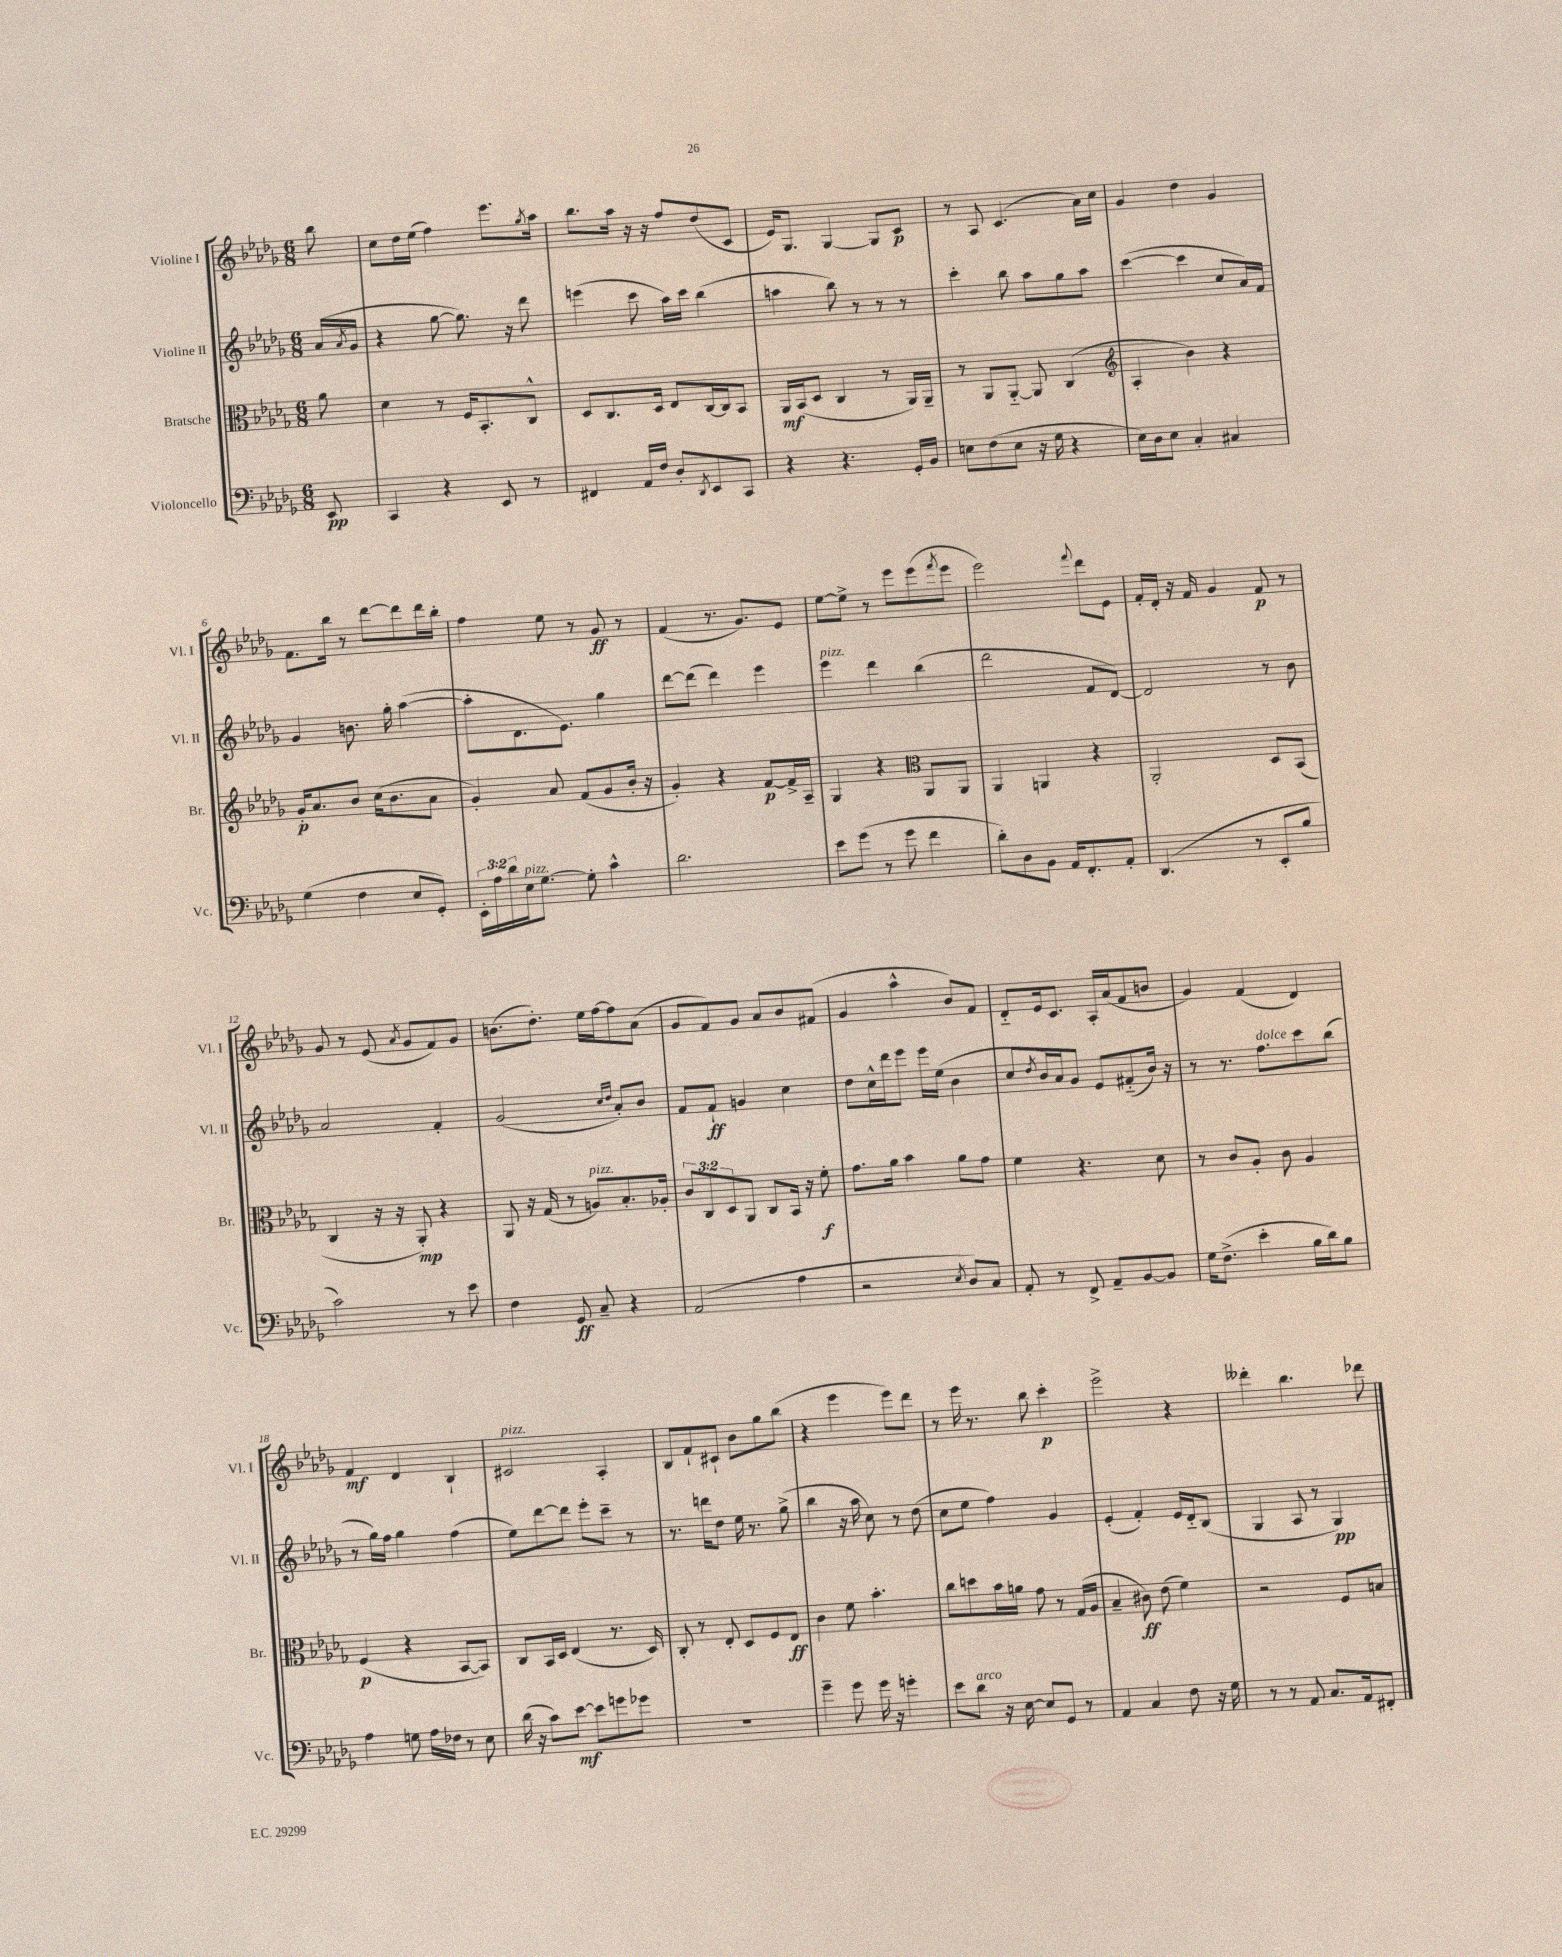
<<
\new StaffGroup <<
\new Staff = "s0" \with { instrumentName = "Violine I" shortInstrumentName = "Vl. I" } {
    \clef treble \key des \major \numericTimeSignature \time 6/8 \partial 8
    bes''8 |
    c''8 des''16 ees''16( f''4) ees'''8. \acciaccatura { ges''8 } aes''16 |
    bes''8. aes''16 r16 r16 f''8 des''8( c'8 |
    ees'16) ges8. ges4~ ges8 c'8\p |
    r8 aes8 c'4.( aes'16) c''16 |
    ges'4 des''4 ges'4 |
    f'8. bes''16 r8 des'''8~ des'''8 des'''16 bes''16-. |
    f''4 ees''8 r8 ges'8\ff r8 |
    f'4( r8. ges'8.) ees'8 |
    ees''8~ ees''8-> r8 ees'''8 ees'''8( \acciaccatura { f'''8 } ees'''8 |
    ees'''2) \appoggiatura { f'''8 } des'''8 ees'8 |
    f'16-. des'16-. r16 f'16 ges'4 f'8\p r8 |
    ges'8 r8 ees'8( \acciaccatura { aes'8 } ges'8 f'8) ges'8 |
    b'8.( des''8.-.) ees''16 f''16~ f''8 aes'8( |
    ges'8 f'8) ges'8 aes'8 bes'8 fis'8( |
    ges'4 aes''4-^ bes'8) f'8 |
    des'8-_ ees'16 c'8. aes16-. aes'16( f'8 b'8 |
    ges'4) f'4( des'4) |
    f'4\mf des'4 bes4-! |
    cis'2^\markup { \italic "pizz." } aes4-. |
    bes8 f'8-! cis'8-! bes'8 ges''8 bes''8( |
    r4 ees'''4 ees'''8) des'''8 |
    r8 ees'''16 r8. bes''8 c'''4-.\p |
    ees'''2-> r4 |
    deses'''4-. bes''4. des'''8 \bar "|." |
}
\new Staff = "s1" \with { instrumentName = "Violine II" shortInstrumentName = "Vl. II" } {
    \clef treble \key des \major \numericTimeSignature \time 6/8 \partial 8
    aes'16( \acciaccatura { aes'8 } ges'16 |
    r4 ges''8~ ges''8.) r16 des'''8 |
    e'''4( c'''8 aes''16) c'''16 bes''4( |
    a''4 bes''8) r8 r8 r8 |
    c'''4-. bes''8 aes''8 ges''8 aes''8 |
    c'''4~( c'''4 c''8 aes'16) f'16 |
    ges'4 b'8. ges''16-. aes''4~( |
    aes''8-. des'8. ees'8.) ges''4 |
    des'''8~ des'''8( des'''4) ees'''4 |
    ees'''4^\markup { \italic "pizz." } des'''4 bes''4( |
    des'''2 f'8 des'8~) |
    des'2 r8 bes'8 |
    aes'2 f'4-. |
    ges'2( \grace { c''16 des''16 } aes'8-.) bes'8 |
    f'8 f'8-!\ff g'4 c''4 |
    des''8 c''16-^ des'''16 ees'''8 ees'''16 ees''16( bes'4 |
    c''8 \acciaccatura { des''8 } bes'16) aes'16 ges'8 ees'8 fis'8-_( bes'16) r16 |
    r8 r8. f''8.^\markup { \italic "dolce" } c'''8 bes''8( |
    r8 ges''16) f''16 ges''4 f''4( |
    ees''8) des'''8~ des'''8 ees'''8-. c'''8-- r8 |
    r8. d'''16 des''8 ees''16 r8. ges''8->( |
    bes''4 r16 aes''16 c''8) r8 des''8( |
    c''8 ees''8 f''4) ges'4 |
    ees'4-.( f'4-.) ees'16 des'16-_ bes8( |
    ges4 aes8 r8 ges4\pp) \bar "|." |
}
\new Staff = "s2" \with { instrumentName = "Bratsche" shortInstrumentName = "Br." } {
    \clef alto \key des \major \numericTimeSignature \time 6/8 \override Staff.TupletNumber.text = #tuplet-number::calc-fraction-text \partial 8
    aes'8 |
    des'4 r8 f16 bes,8.-. c8-^ |
    des8 c8. des16 ees8 c16~ c16 bes,8 |
    aes,16\mf bes,16( des8 c4 r8 aes,16) aes,16-- |
    r8 aes,8 aes,8~-_ aes,8 c4( |
    \clef treble aes4-. bes'4) r4 |
    ges'16-.\p aes'8. bes'8 c''16( bes'8. aes'8 |
    ges'4-.) aes'8 f'8( ges'8 bes'16-. r16 |
    ges'4-.) r4 f'8~\p f'16-> aes16-- |
    ges4 r4 \clef alto aes,8 aes,8 |
    aes,4 a,4 r4 |
    aes,2-. des8 bes,8( |
    c4 r16 r16 aes,8-.\mp) r4 |
    aes,8 r16 ges16( r8 a8^\markup { \italic "pizz." }) bes8.-. aes16-. |
    \tuplet 3/2 { c'8 c8 des8 } aes,8 c8 bes,16 r16 f'8-.\f |
    ges'8. aes'16 bes'4 aes'8 ges'8 |
    f'4 r4. des'8 |
    r8 c'8 aes8-. c'8 aes4 |
    f4\p( r4 bes,8~ bes,8) |
    c8 bes,16 des16 ees4( r8. des16) |
    c8-. r8 ees8-. des8 f8 ees8\ff |
    c'4 f'8 bes'4.-. |
    c''8 d''8 bes'16 a'16 ges'8 r8 ges16( aes16 |
    bes4-- cis'8\ff) ees'8( f'4) |
    r2 f8 b8 \bar "|." |
}
\new Staff = "s3" \with { instrumentName = "Violoncello" shortInstrumentName = "Vc." } {
    \clef bass \key des \major \numericTimeSignature \time 6/8 \override Staff.TupletNumber.text = #tuplet-number::calc-fraction-text \partial 8
    ees,8\pp |
    c,4 r4 ees,8 r8 |
    fis,4 aes,16 f16 des8-. \acciaccatura { des,8 } ees,8 c,8 |
    r4 r4. ges,16-. bes,16 |
    e8 f8( e8 r16 ges16 r4 |
    ees16) des16 ees8 c4-. cis4 |
    ges4( f4 ees8 ges,8-.) |
    \tuplet 3/2 { ees,16-. aes16 des'16 } ees16^\markup { \italic "pizz." } ges8.~ ges8-. c'4-^ |
    des'2. |
    ees'8 ges'8( r8 ges'8 f'4 |
    des'8-.) des8 bes,8 aes,16 f,8.-. aes,8-. |
    des,4.( r8 ees,8-. bes8 |
    c'2) r8 ees'8 |
    f4 ges,8\ff c8-- r4 |
    aes,2( aes4 |
    r2 \acciaccatura { ees8 } des8) c8 |
    aes,8-. r8 f,8-> aes,8-- bes,8~ bes,8 |
    ges16 f8.->( ees'4-. bes16 des'16) bes8 |
    aes4 g8 aes16 fes16 r8 ees8 |
    des'16( r16 c'8) ees'8~\mf ees'8 g'8 ges'8 |
    R2. |
    ges'4-- ges'8 ges'16 r16 g'4-. |
    ees'8 des'8^\markup { \italic "arco" } r16 ees16~ ees8 ges,8 r8 |
    aes,4 c4 f8 r16 ges16 |
    r8 r8 aes,8 c8. aes,16 fis,8-. \bar "|." |
}
>>
>>
